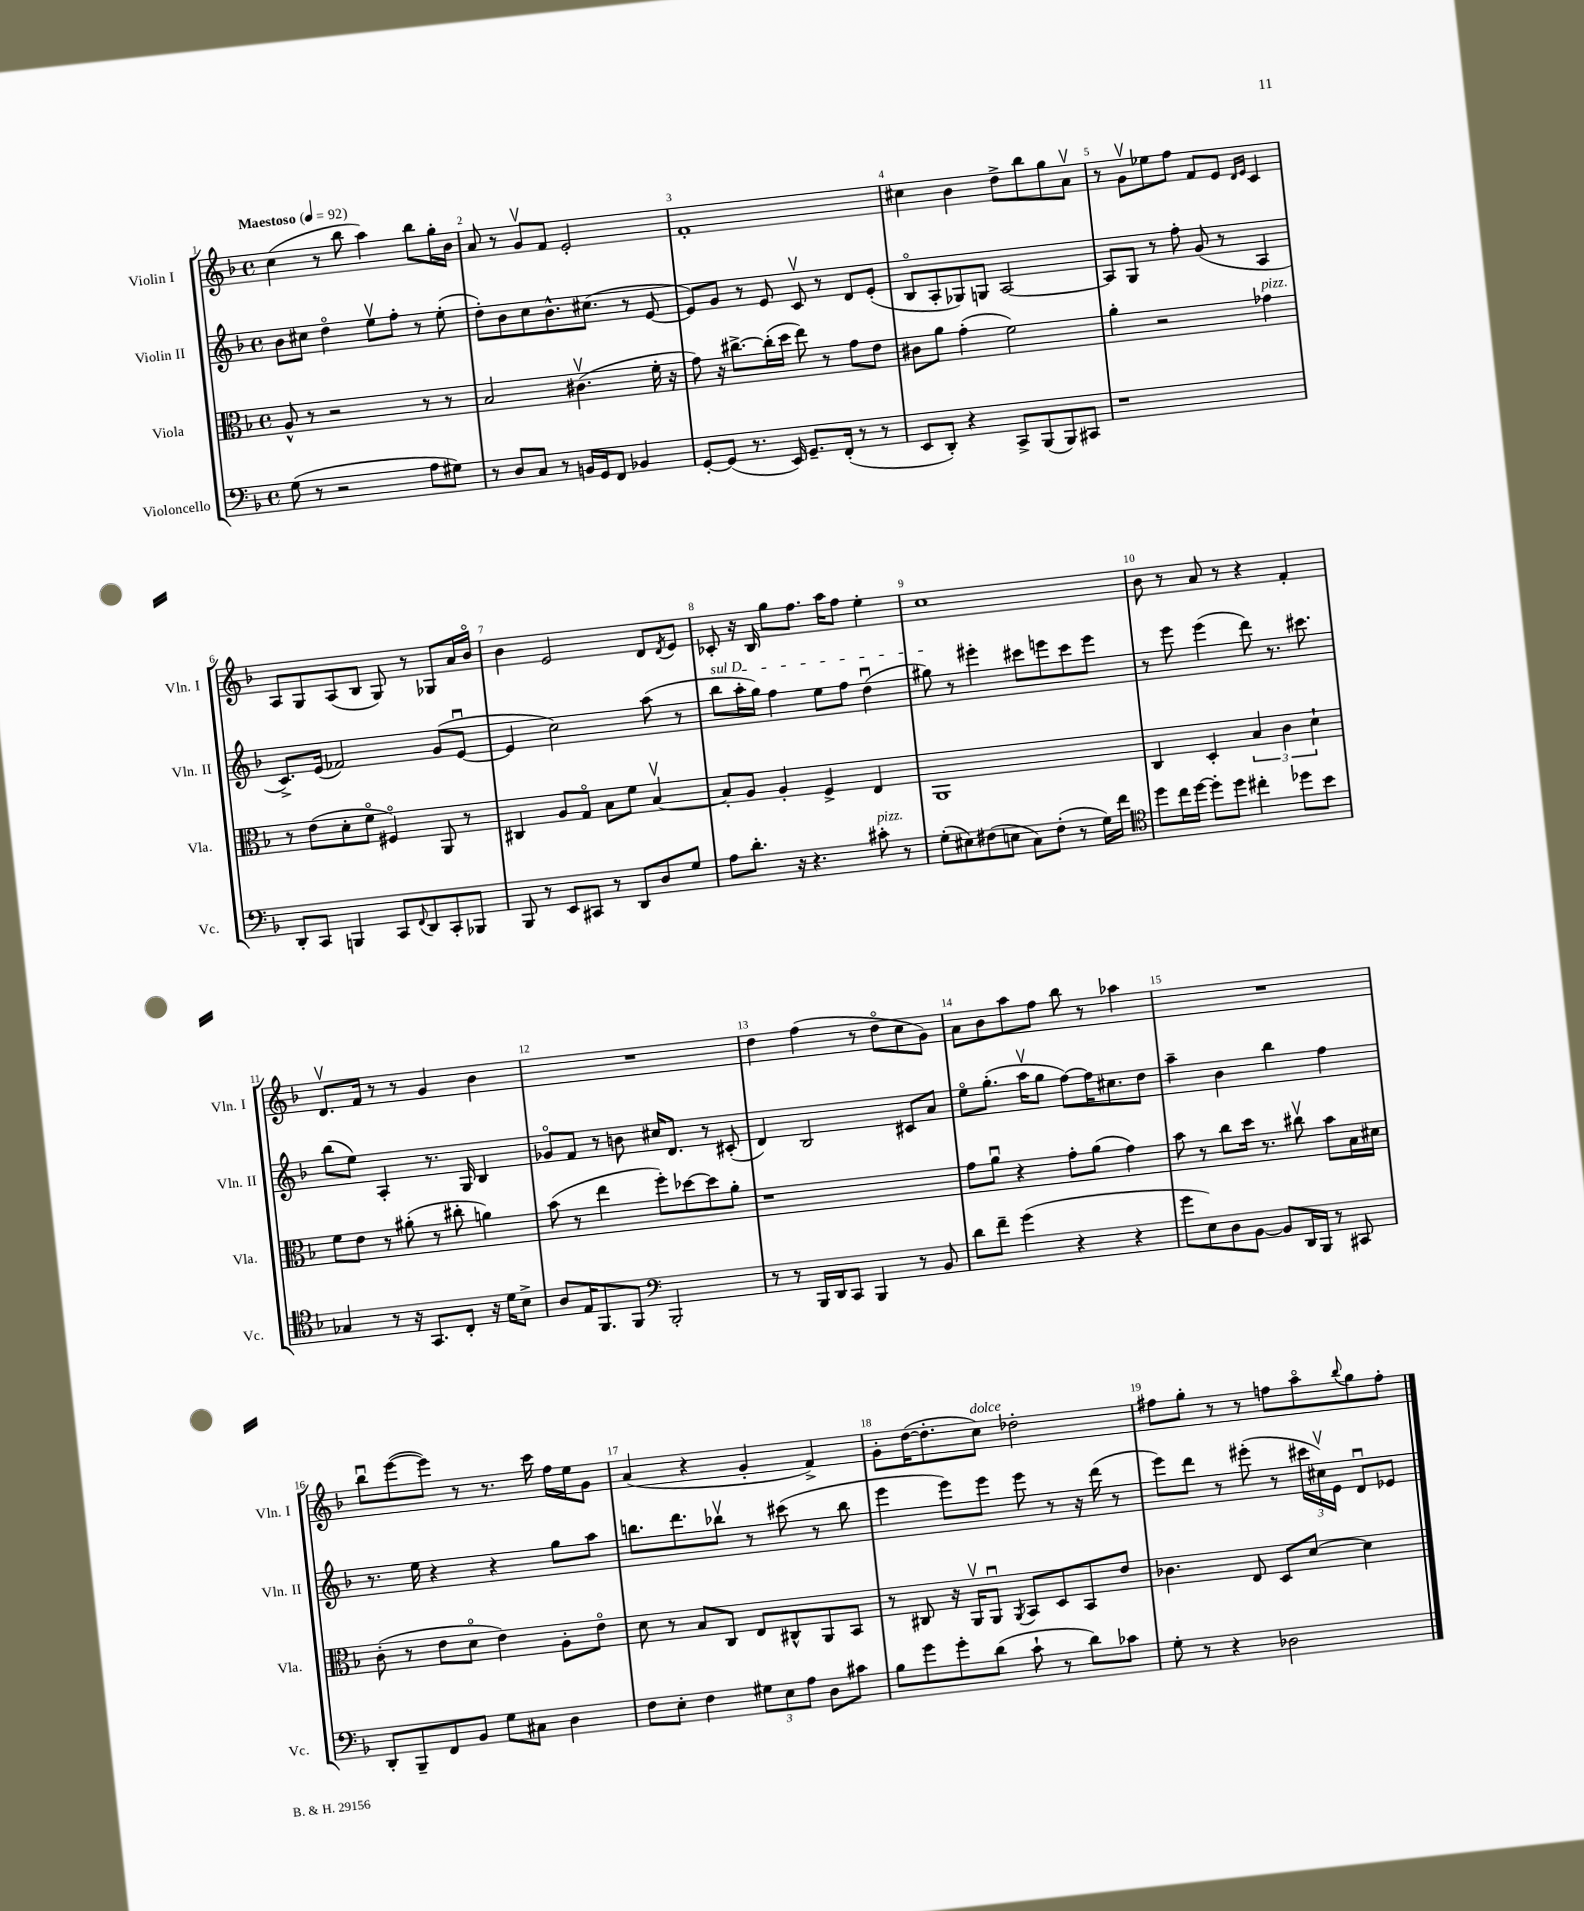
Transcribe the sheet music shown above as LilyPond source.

<<
\new StaffGroup <<
\new Staff = "s0" \with { instrumentName = "Violin I" shortInstrumentName = "Vln. I" } {
    \clef treble \key f \major \defaultTimeSignature \time 4/4 \tempo "Maestoso" 4 = 92
    c''4( r8 bes''8 a''4) bes''8 g''16-. bes'16 |
    a'8 r8 g'8\upbow f'8 e'2-. |
    f'1-. |
    cis''4 bes'4 d''8-> bes''8 g''8 a'8\upbow |
    r8 g'8\upbow ees''8 f''8 f'8 e'8 \grace { d'16 e'16 } c'4 |
    a8 g8 a8( bes8 g8) r8 ges8 a'16 bes'16\flageolet |
    bes'4 e'2 d'8 \acciaccatura { d'8 } e'8 |
    ces'8-. r16 bes16 g''8 f''8. a''16 f''8 e''4-. |
    c''1 |
    bes'8 r8 a'8 r8 r4 f'4-. |
    d'8.\upbow f'16 r8 r8 g'4 bes'4 |
    R1 |
    d''4 f''4( r8 d''8\flageolet c''8 g'8) |
    a'8 bes'8 a''8 f''8 bes''8 r8 aes''4 |
    R1 |
    bes''8\downbow e'''8~( e'''8) r8 r8. c'''16 f''16 e''16 g'8 |
    a'4( r4 g'4-. f'4->) |
    g'8-. d''16~( d''8.-. c''8^\markup { \italic "dolce" }) des''2-. |
    fis''8 g''8-. r8 r8 f''8 a''8\flageolet \appoggiatura { bes''8 } g''8 f''8-. \bar "|." |
}
\new Staff = "s1" \with { instrumentName = "Violin II" shortInstrumentName = "Vln. II" } {
    \clef treble \key f \major \defaultTimeSignature \time 4/4
    bes'8 cis''8 d''4\flageolet e''8\upbow f''8-. r8 e''8-.( |
    d''8-.) bes'8 c''8 bes'8.-^ cis''8.( r8 e'8~ |
    e'8) g'8 r8 e'8 c'8\upbow r8 d'8 e'8-.( |
    bes8\flageolet a8-. ges8) g8 a2~ |
    a8 g8 r8 f''8-. g'8( r8 a4 |
    c'8.->) e'16( fes'2) g'8( e'8~\downbow |
    e'4 c''2) a''8( r8 |
    \once \override TextSpanner.bound-details.left.text = \markup { \italic "sul D" } bes''8\startTextSpan a''16-. g''16) f''4 e''8 f''8 d''4\downbow( |
    gis''8\stopTextSpan) r8 eis'''4-. cis'''8 e'''8 cis'''8 e'''8 |
    r8 e'''8 e'''4( d'''8) r8. cis'''8. |
    bes''8( e''8) a4-. r8. g16 bes4 |
    ges'8\flageolet f'8 r8 b'8 cis''16 d'8. r8 cis'8-.( |
    d'4) bes2 cis'8 a'8 |
    e''8\flageolet g''8.-.( a''16\upbow g''8 f''8~) f''16 cis''8. d''8 |
    a''4-- bes'4 bes''4 f''4 |
    r8. e''16 r4 r4 g''8 a''8 |
    b''8. d'''8. bes''8\upbow r8 cis'''8( r8 bes''8 |
    e'''4 e'''8) e'''8 e'''8 r8 r16 d'''16( r8 |
    e'''8) d'''8 r8 eis'''8-.( r8 \tuplet 3/2 { cis'''16 cis''16\upbow) e'16 } d'8\downbow ees'8 \bar "|." |
}
\new Staff = "s2" \with { instrumentName = "Viola" shortInstrumentName = "Vla." } {
    \clef alto \key f \major \defaultTimeSignature \time 4/4
    a8-^ r8 r2 r8 r8 |
    bes2 cis'4.\upbow( f'16-. r16 |
    g'8) r16 cis''8.~-> cis''16-.( d''16 e''8) r8 g'8 e'8 |
    cis'8 a'8 g'4-.( f'2) |
    a'4-. r2 ges'4^\markup { \italic "pizz." } |
    r8 e'8( d'8-. f'8\flageolet fis4\flageolet) a,8 r8 |
    cis4 a8 g8\flageolet bes8 f'8 bes4~\upbow |
    bes8-. a8 a4-. f4-> e4 |
    a,1 |
    c4 d4-. \tuplet 3/2 { bes4 c'4 d'4-! } |
    f'8 e'8 r8 ais'8-.( r8 cis''8-. a'4) |
    bes'8( r8 e''4 f''8-.) des''8~ des''8 a'8-. |
    r1 |
    g'8 a'8\downbow r4 g'8-. a'8( g'4) |
    bes'8 r8 c''8 d''16 r8. cis''8\upbow bes'8 bes16 dis'16 |
    c'8-.( r8 e'8 d'8\flageolet e'4) a8-. e'8\flageolet |
    d'8 r8 bes8 c8 e8 cis8-^ a,8 bes,8 |
    r8 cis8 r16 a,16\upbow a,8\downbow \acciaccatura { a,8 } bes,8 d8 bes,8 e'8 |
    ces'4. e8 d8 d'8~ d'4 \bar "|." |
}
\new Staff = "s3" \with { instrumentName = "Violoncello" shortInstrumentName = "Vc." } {
    \clef bass \key f \major \defaultTimeSignature \time 4/4
    g8( r8 r2 a8 gis8) |
    r8 d8 c8 r8 b,16 g,16 f,8 bes,4 |
    g,8~-. g,8( r8. e,16) g,8.-- f,16-.( r8 r8 |
    e,8 d,8-.) r4 c,8-> bes,,8( bes,,8) cis,8 |
    r1 |
    d,8-. c,8 b,,4 c,8 \appoggiatura { f,8 } d,8 c,8-. bes,,8 |
    bes,,8 r8 e,8 cis,8 r8 d,8 d8 g8 |
    a8 d'8.-. r16 r4. cis'8-.^\markup { \italic "pizz." } r8 |
    g8-.( eis8) fis8( e8 c8) fis8-.( r8 g16) f'16 |
    \clef tenor d''8 c''16 d''16~ d''8-. d''8 cis''4-. des''8 bes'8 |
    ges4 r8 r16 g,8. c8-. r16 d'16 bes8-> |
    a8 e16 f,8. f,8 \clef bass bes,,2-. |
    r8 r8 bes,,16 d,16 c,8 bes,,4 r8 bes,8 |
    d'8 f'8-- g'4( r4 r4 |
    g'8 e8) d8 bes,8~ bes,8 d,16 bes,,16 r8 cis,8 |
    d,8-. bes,,8-- f,8 bes,8 g8 cis8 d4 |
    f8 e8-. f4 \tuplet 3/2 { gis8 e8 a8 } d8 cis'8 |
    bes8 g'8 g'8-. d'8( c'8-! r8 d'8) ces'8 |
    g8-. r8 r4 des2 \bar "|." |
}
>>
>>
\layout { \context { \Score \override BarNumber.break-visibility = ##(#f #t #t) barNumberVisibility = #all-bar-numbers-visible } }
